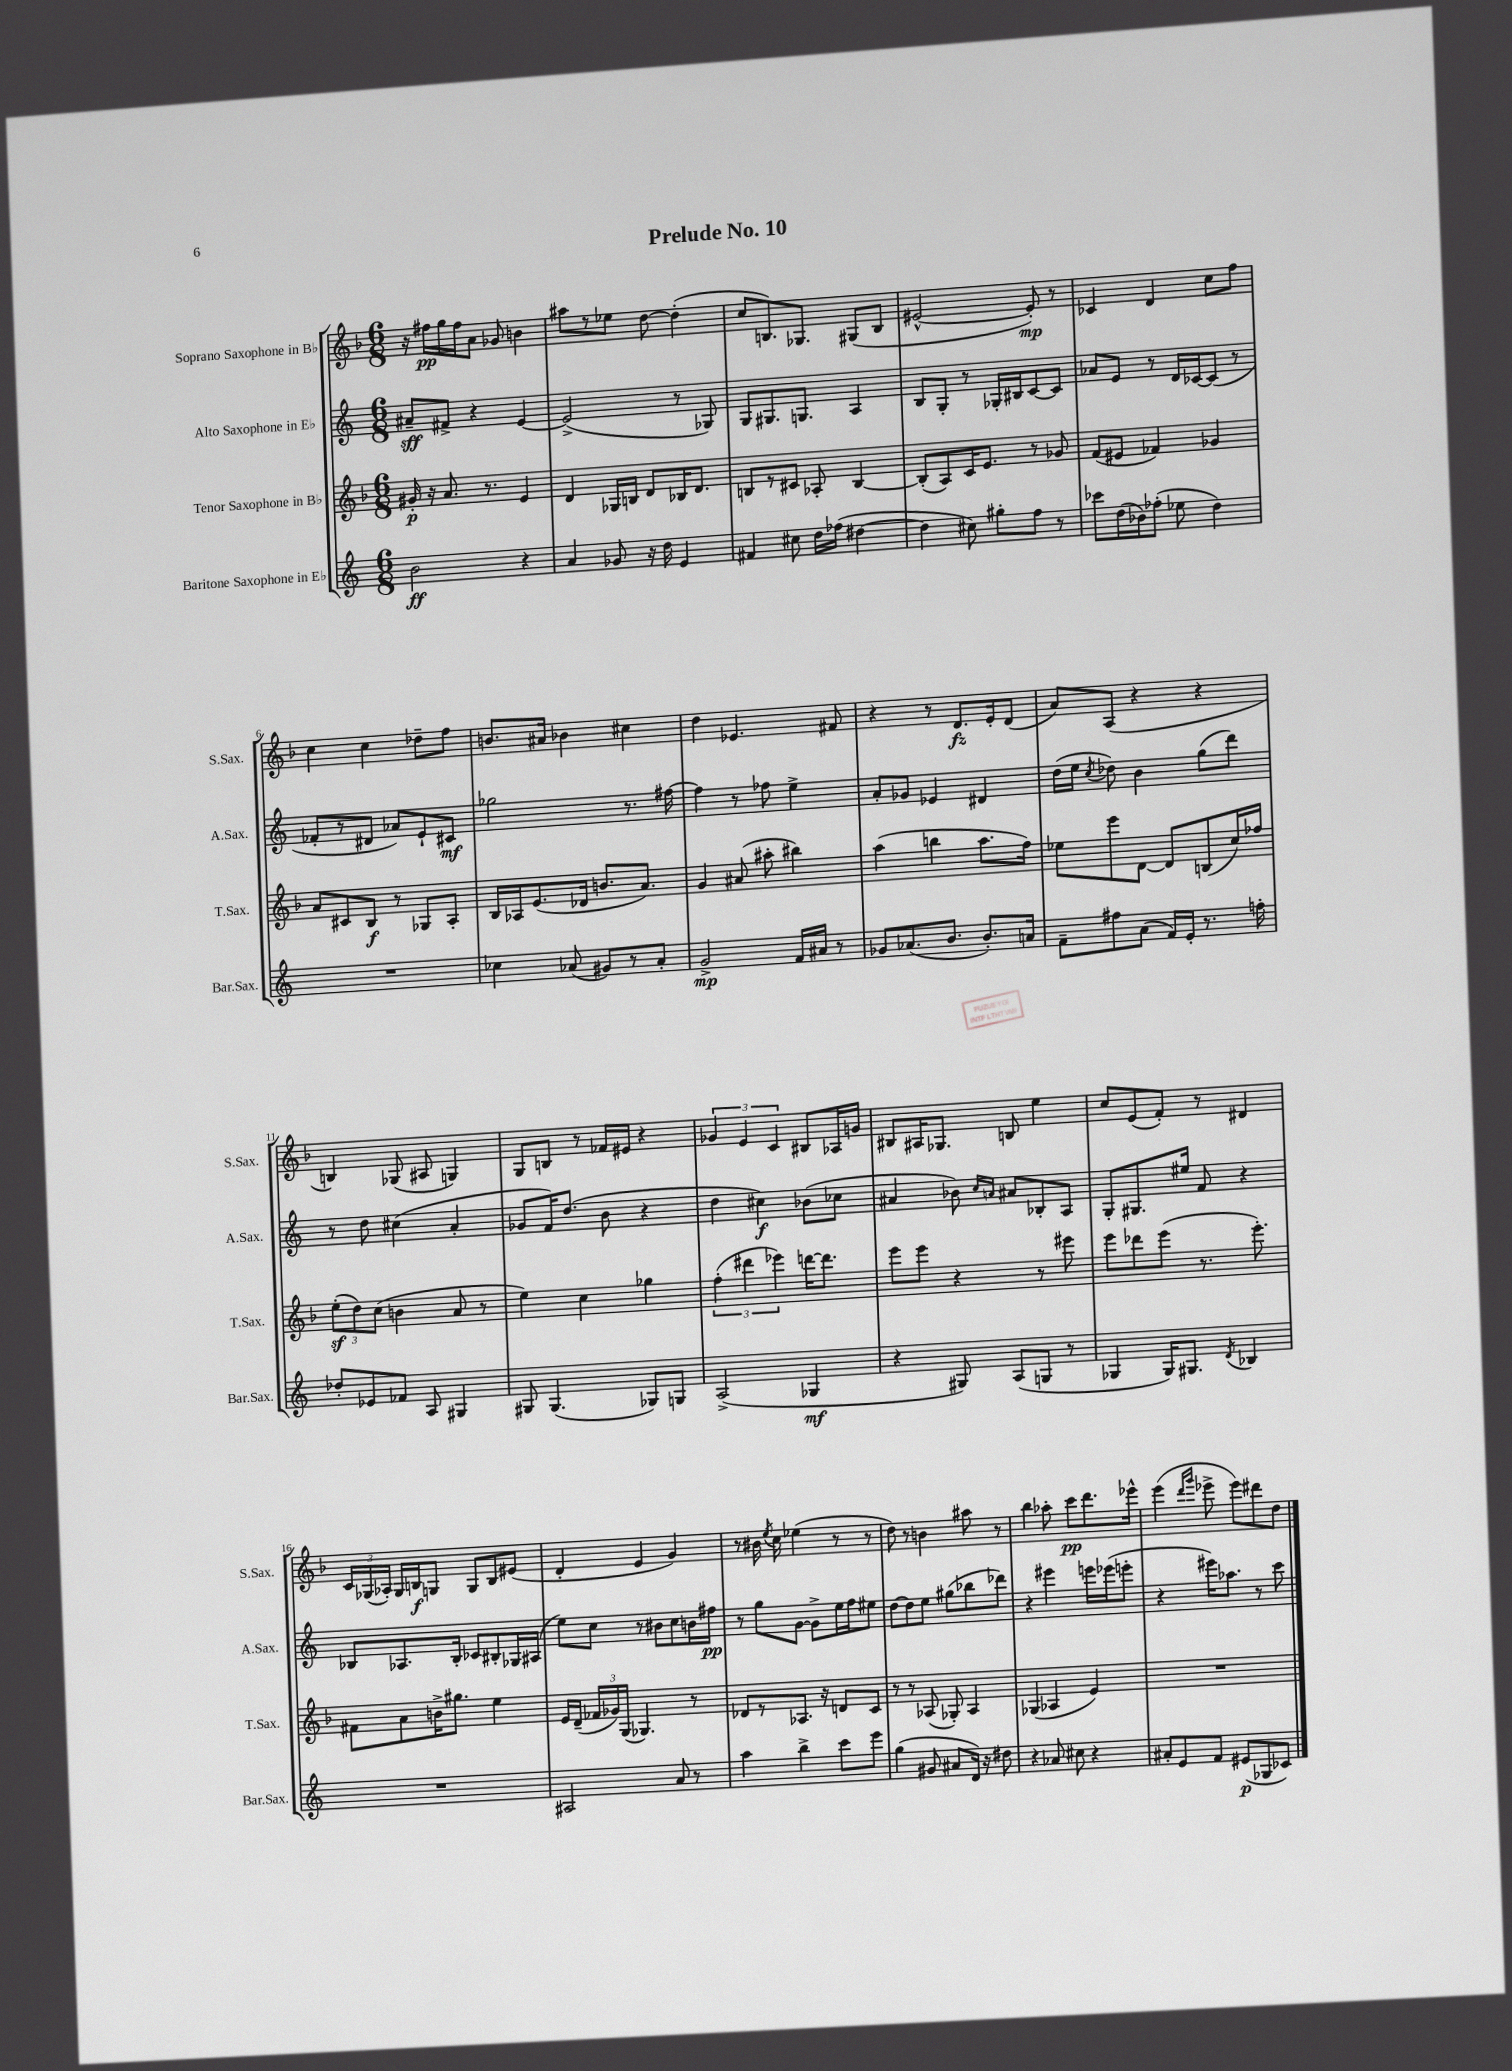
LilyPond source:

\header { title = "Prelude No. 10" }
<<
\new StaffGroup <<
\new Staff = "s0" \with { instrumentName = "Soprano Saxophone in Bb" shortInstrumentName = "S.Sax." } {
    \clef treble \key f \major \numericTimeSignature \time 6/8
    \autoBeamOff r16 fis''16[\pp g''16 fis''16 a'8] ges'8 b'4 |
    ais''8[ r8 ees''8] d''8~ d''4-.( |
    c''8[ b8.) ges8.] gis8[( b8] |
    eis'2~-^ eis'8-.\mp) r8 |
    ces'4 d'4 c''8[ f''8] |
    c''4 c''4 des''8[-- f''8] |
    b'8.[ ais'16] bes'4 cis''4 |
    d''4 ees'4. fis'8 |
    r4 r8 d'8.[\fz e'16-. d'8]( |
    a'8[) a8]( r4 r4 |
    b4) ges8( ais8 g4) |
    g8[ b8] r8 fes'16[ eis'16] r4 |
    \tuplet 3/2 { ges'4 e'4 c'4 } bis8[ aes16 g'16] |
    bis8[ ais16 ges8.] b8 e''4 |
    c''8[ e'8( f'8]-.) r8 dis'4 |
    \tuplet 3/2 { c'16[ ges16( aes16]-.) } ges16[ b16\f g8] g8[ b8 eis'8]( |
    d'4-. e'4 g'4) |
    r8 bis'16 \acciaccatura { e''8 } c''16 ees''4( r8 r8 |
    d''8) r8 b'4 ais''8 r8 |
    bes''4 aes''8-. c'''8[\pp d'''8. ees'''16]-^ |
    e'''4( \grace { d'''16[ g'''16] } ees'''8-> ees'''8[) dis'''8 d''8] \bar "|." |
}
\new Staff = "s1" \with { instrumentName = "Alto Saxophone in Eb" shortInstrumentName = "A.Sax." } {
    \clef treble \key c \major \numericTimeSignature \time 6/8
    \autoBeamOff ais'8[--\sff fis'8]-> r4 e'4~ |
    e'2->( r8 ges8) |
    g8[ gis8. g8.] a4 |
    b8[ g8]-. r8 ges16[-. bis16 c'8~ c'8] |
    aes'8[ e'8] r8 d'16[ ces'16~ ces'8]( r8 |
    fes'8[-. r8 dis'8] aes'8[) e'8-! cis'8]\mf |
    ges''2 r8. fis''16~ |
    fis''4 r8 fes''8 e''4-> |
    a'8[-. ges'8] ees'4 dis'4 |
    d''16[( e''16] \acciaccatura { c''8 } des''8) b'4 g''8[( d'''8]) |
    r8 d''8 cis''4( a'4-. |
    ges'8[ f'16) d''8.]( b'8 r4 |
    d''4 cis''4\f) bes'8[( ces''8] |
    ais'4 bes'8) \grace { c''16[ a'16] } ais'8[ bes8-. a8] |
    g8[-. gis8. eis''16] f'8 r4 |
    bes8[ aes8. bes16]-. ces'8[ bis8-. ges16 ais16]( |
    e''8[) c''8] r8 bis'8[ c''8 b'16 fis''16]\pp |
    r8 g''8[ g'8]~ g'8[-> e''16 f''16 eis''8] |
    d''8[~ d''8 e''8] gis''8[( bes''8 des'''8]) |
    r4 eis'''4 e'''16[ ees'''16( e'''8]-. |
    r4 eis'''16[) aes''8.] r8 c'''8 \bar "|." |
}
\new Staff = "s2" \with { instrumentName = "Tenor Saxophone in Bb" shortInstrumentName = "T.Sax." } {
    \clef treble \key f \major \numericTimeSignature \time 6/8
    \autoBeamOff gis'16-.\p r16 a'8. r8. e'4 |
    d'4 ges16[ b16] d'8[ bes16 d'8.] |
    b8[ r8 cis'8] aes8-. b4~ |
    b8[-.( a8) c'16 e'8.] r8 ges'8 |
    f'8[( eis'8] fes'4) ges'4 |
    a'8[ cis'8 bes8]\f r8 ges8[ a8]-. |
    bes16[ aes16 e'8.( des'16] b'8.[ a'8.]) |
    g'4 ais'8( ais''8-. bis''4) |
    a''4( b''4 a''8.[ f''16]) |
    ees''8[ e'''8 d'8]~ d'8[ b8( c''16) fes''16] |
    \tuplet 3/2 { e''8[-.\sf( d''8) c''8]( } b'4 a'8 r8 |
    e''4) c''4 ges''4 |
    \tuplet 3/2 { f''4-.( dis'''4 ees'''4) } d'''16[~ d'''8.] |
    e'''8[ e'''8] r4 r8 eis'''8 |
    e'''8[ des'''8 e'''8]( r8. e'''8.-.) |
    fis'8[ a'8 b'16-> gis''8.] e''4 |
    e'16[ d'16]--( \tuplet 3/2 { fes'16[ ges'16) g16]( } ges4.) r8 |
    des'8[ r8 aes8.] r16 d'8[ c'8] |
    r8 r8 aes8( ges8-.) aes4 |
    ges4( aes4 e'4) |
    R2. \bar "|." |
}
\new Staff = "s3" \with { instrumentName = "Baritone Saxophone in Eb" shortInstrumentName = "Bar.Sax." } {
    \clef treble \key c \major \numericTimeSignature \time 6/8
    \autoBeamOff b'2\ff r4 |
    a'4 ges'8 r16 d''16 e'4 |
    fis'4 cis''8 d''16[ fes''16]( dis''4~ |
    dis''4 cis''8) gis''8[-. f''8] r8 |
    ces'''8[ d''16( bes'16) fes''8]-.( ees''8 d''4) |
    R2. |
    ces''4 aes'8( gis'8[) r8 aes'8]-. |
    g'2->\mp f'16[ ais'16] r8 |
    ges'8[ aes'8.( b'8.] b'8.[-.) a'16] |
    f'8[-- fis''8 a'8]( f'16[) e'16]-. r8. f''16-. |
    des''8[-. ees'8 fes'8] a8 gis4 |
    gis8 gis4.( ges8[) g8] |
    a2->( ges4\mf |
    r4 gis8) a8[( g8] r8 |
    ges4 ges16[) gis8.] \acciaccatura { d'8 } bes4 |
    R2. |
    ais2 a'8 r8 |
    a''4 b''4-> c'''8[ e'''8] |
    g''4( gis'8 ais'8[ d'16]) r16 dis''8 |
    r4 aes'8 cis''8 r4 |
    ais'8[-. e'8 f'8] eis'8[\p( ges8 ces'8]) \bar "|." |
}
>>
>>
